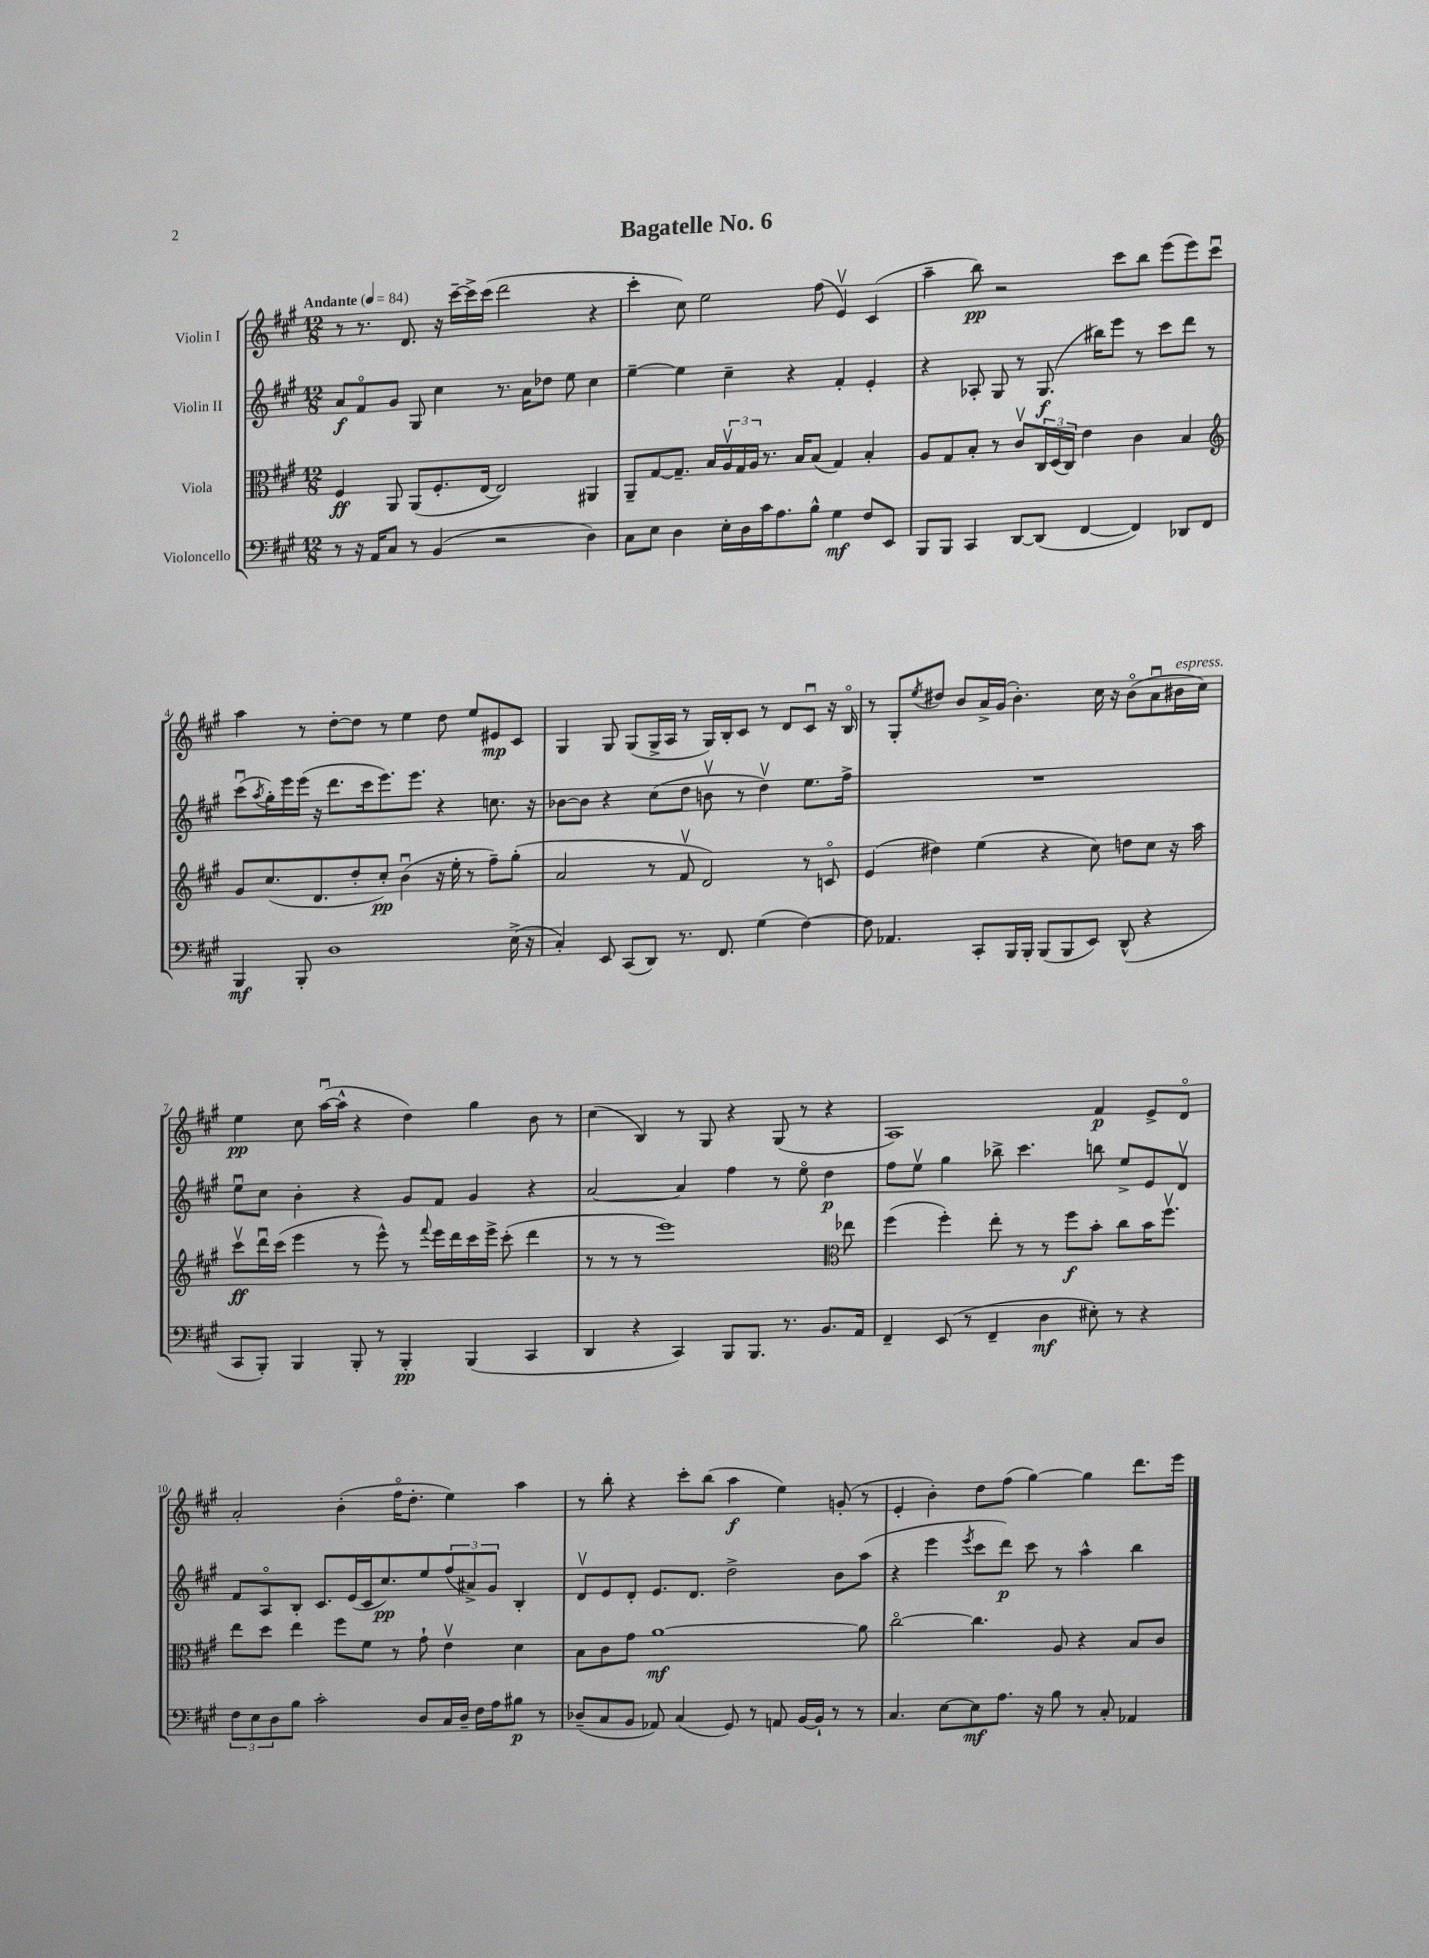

**kern	**dynam	**kern	**dynam	**kern	**dynam	**kern	**dynam
*part4	*part4	*part3	*part3	*part2	*part2	*part1	*part1
*staff4	*staff4	*staff3	*staff3	*staff2	*staff2	*staff1	*staff1
*I"Violoncello	*	*I"Viola	*	*I"Violin II	*	*I"Violin I	*
*clefF4	*	*clefC3	*	*clefG2	*	*clefG2	*
*k[f#c#g#]	*	*k[f#c#g#]	*	*k[f#c#g#]	*	*k[f#c#g#]	*
*M12/8	*	*M12/8	*	*M12/8	*	*M12/8	*
*MM84	*	*MM84	*	*MM84	*	*MM84	*
=1	=1	=1	=1	=1	=1	=1	=1
!	!	!	!	!	!	!LO:TX:a:B:t=Andante	!
8r	.	4F#/	ff	8a/L	f	8r	.
16r	.	.	.	8f#/	.	8.r	.
16AA/KL	.	.	.	.	.	.	.
8C#/J	.	8AA/	.	8g#/J	.	.	.
.	.	.	.	.	.	8.d/	.
8r	.	(8AA/L	.	8G#/	.	.	.
(4BB/	.	8.F#'/	.	4cc#\	.	16r	.
.	.	.	.	.	.	[16ccc#~\LL	.
.	.	.	.	.	.	16ccc#^\]	.
.	.	[16E/Jk	.	.	.	(16ccc#\JJ	.
2r	.	2E/])	.	8.r	.	2ddd\	.
.	.	.	.	16a\KL	.	.	.
.	.	.	.	8dd-X\J	.	.	.
.	.	.	.	8ee\	.	.	.
4D\)	.	4AA#X/	.	4cc#\	.	4r	.
=2	=2	=2	=2	=2	=2	=2	=2
8C#\L	.	8AA~/L	.	[4ee~\	.	4ccc#'\	.
8E\J	.	[8G#/	.	.	.	.	.
4D\	.	8.G#~/J]	.	4ee\]	.	8cc#\)	.
.	.	.	.	.	.	2ee\	.
.	.	16B/LL	.	.	.	.	.
16E'\LL	.	24Av/	.	4cc#~\	.	.	.
.	.	24G#/	.	.	.	.	.
16D\	.	.	.	.	.	.	.
.	.	24A/JJ	.	.	.	.	.
16c#\J	.	8.r	.	.	.	.	.
8.A\	.	.	.	.	.	.	.
.	.	.	.	4r	.	.	.
.	.	16B/KL	.	.	.	.	.
8B^^\J	.	(8B/J	.	.	.	(8ff#\	.
4G#\	mf	4G#/)	.	4f#'/	.	4ev/)	.
8F#/L	.	4B'/	.	4e'/	.	(4c#/	.
8EE/J	.	.	.	.	.	.	.
=3	=3	=3	=3	=3	=3	=3	=3
8BBB/L	.	8A/L	.	4r	.	4aa~\	.
8BBB/J	.	8G#/	.	.	.	.	.
4CC#/	.	8B'/J	.	8A-X'/	.	8bb\)	pp
.	.	8r	.	8G#/	.	2r	.
[8DD/L	.	8c#v/L	.	8r	.	.	.
(8DD/J]	.	24C#/L	.	(8.G#/	f	.	.
.	.	(24D/	.	.	.	.	.
.	.	24C#/JJ)	.	.	.	.	.
[4FF#/	.	4e\	.	.	.	.	.
.	.	.	.	16bb#X\KL)	.	.	.
.	.	.	.	8eee\J	.	8ccc#\L	.
4FF#/])	.	4c#\	.	8r	.	8bb\J	.
.	.	.	.	8ccc#\L	.	(8eee\L	.
8DD-X/L	.	4B/	.	8ddd\J	.	8eee\)	.
8FF#/J	.	.	.	8r	.	8ccc#u\J	.
!!LO:LB:g=z
=4	=4	=4	=4	=4	=4	=4	=4
*	*	*clefG2	*	*	*	*	*
4BBB/	mf	8g#/L	.	(8ccc#u\L	.	4aa\	.
.	.	.	.	8qaa/	.	.	.
.	.	(8.cc#/	.	16gg#'\L)	.	.	.
.	.	.	.	16eee\	.	.	.
8BBB'/	.	.	.	(16eee\JJ	.	8r	.
.	.	8.d/	.	16r	.	.	.
1D	.	.	.	8.ddd\L	.	[8dd'\L	.
.	.	8dd'/	.	.	.	8dd\J]	.
.	.	.	.	16ccc#\k	.	.	.
.	.	8cc#'/J)	pp	8.eee\)	.	8r	.
.	.	(4bu\	.	.	.	4ee\	.
.	.	.	.	8.eee\J	.	.	.
.	.	16r	.	4r	.	8dd\	.
.	.	16ee'\	.	.	.	.	.
.	.	8r	.	.	.	8ee/L	.
.	.	8ff#~\L)	.	8.ccn\	.	8e#X/	mp
(16E^\	.	(8gg#'\J	.	.	.	8c#/J	.
16r	.	.	.	16r	.	.	.
=5	=5	=5	=5	=5	=5	=5	=5
4C#'/)	.	2a/	.	[8b-X\L	.	4G#/	.
.	.	.	.	8b-\J]	.	.	.
8EE/	.	.	.	4r	.	8G#/	.
(8CC#/L	.	.	.	.	.	(8G#/L	.
8DD/J)	.	8r	.	(8cc#\L	.	16G#^/L	.
.	.	.	.	.	.	16A/JJ	.
8.r	.	8f#v/	.	8dd\J	.	8r	.
.	.	2d/)	.	8bnv\	.	16G#/LL)	.
8.FF#/	.	.	.	.	.	16B'/J	.
.	.	.	.	8r	.	8c#/J	.
(4G#\	.	.	.	4ddv\)	.	8r	.
.	.	.	.	.	.	8d/L	.
[4F#\)	.	8r	.	8.ee\L	.	8c#u/J	.
.	.	8cn/	.	.	.	16r	.
.	.	.	.	16ff#^\Jk	.	16B/	.
=6	=6	=6	=6	=6	=6	=6	=6
8F#\]	.	(4e/	.	1.r	.	8r	.
4.AA-X/	.	.	.	.	.	8G#'/L	.
.	.	.	.	.	.	8qee/	.
.	.	4dd#X\)	.	.	.	8dd#X/J	.
.	.	.	.	.	.	8b/L	.
8CC#'/L	.	(4ee\	.	.	.	16a^/L	.
.	.	.	.	.	.	(16g#/JJ	.
16BBB/L	.	.	.	.	.	4.b'\)	.
16BBB'/JJ	.	.	.	.	.	.	.
(8BBB/L	.	4r	.	.	.	.	.
8BBB/	.	.	.	.	.	.	.
8EE/J)	.	8cc#\)	.	.	.	16cc#\	.
.	.	.	.	.	.	16r	.
(8DD^^/	.	8ddn\L	.	.	.	(8b\L	.
4r	.	8cc#\J	.	.	.	8au\	.
!	!	!	!	!	!	!LO:TX:a:i:t=espress.	!
.	.	16r	.	.	.	16b#X\L	.
.	.	16aa\	.	.	.	16cc#\JJ)	.
!!LO:LB:g=z
=7	=7	=7	=7	=7	=7	=7	=7
8CC#/L	.	8ccc#v\L	ff	8eeu\L	.	4ee\	pp
8BBB'/J)	.	16dddu\L	.	8cc#\J	.	.	.
.	.	(16ccc#\JJ	.	.	.	.	.
4BBB/	.	4eee\	.	4b'\	.	8cc#\	.
.	.	.	.	.	.	([16aau\LL	.
.	.	.	.	.	.	16aa^^\JJ]	.
8BBB'/	.	8r	.	4r	.	4r	.
8r	.	8eee^^\)	.	.	.	.	.
4BBB'/	pp	8r	.	8g#/L	.	4dd\)	.
.	.	8qqfff#/	.	.	.	.	.
.	.	16eee\LL	.	8f#/J	.	.	.
.	.	16ddd\	.	.	.	.	.
(4BBB/	.	16ccc#\	.	4g#/	.	4gg#\	.
.	.	16eee^\JJ	.	.	.	.	.
.	.	(8ccc#'\	.	.	.	.	.
4CC#/	.	4ddd\	.	4r	.	8b\	.
.	.	.	.	.	.	8r	.
=8	=8	=8	=8	=8	=8	=8	=8
4DD/	.	8r	.	[2a/	.	(4cc#\	.
.	.	8r	.	.	.	.	.
4r	.	8r	.	.	.	4B/)	.
.	.	1eee)	.	.	.	.	.
4CC#/)	.	.	.	4a/]	.	8r	.
.	.	.	.	.	.	8G#/	.
8BBB/L	.	.	.	4ff#\	.	4r	.
8.BBB/J	.	.	.	.	.	.	.
.	.	.	.	8r	.	(8G#/	.
8.r	.	.	.	.	.	.	.
.	.	.	.	8ee\	.	8r	.
8.BB/L	.	.	.	4dd\	p	4r	.
*	*	*clefC3	*	*	*	*	*
.	.	8ee-X\	.	.	.	.	.
16AA/Jk	.	.	.	.	.	.	.
=9	=9	=9	=9	=9	=9	=9	=9
4FF#~/	.	(4ff#\	.	8ff#\L	.	1A)	.
.	.	.	.	8eev\J	.	.	.
(8EE/	.	4ff#'\)	.	4gg#\	.	.	.
8r	.	.	.	.	.	.	.
4FF#~/	.	8ee'\	.	8bb-X^\	.	.	.
.	.	8r	.	4.ccc#\	.	.	.
4D\	mf	8r	.	.	.	.	.
.	.	8ff#\L	f	.	.	.	.
8E#X'\)	.	8b'\J	.	8bbn\	.	4f#/	p
8r	.	8cc#\L	.	8ee^/L	.	.	.
4r	.	16b\K	.	8e/	.	8e^/L	.
.	.	8.ff#v\J	.	.	.	.	.
.	.	.	.	8dv/J	.	8d/J	.
!!LO:LB:g=z
=10	=10	=10	=10	=10	=10	=10	=10
12F#\L	.	8ee\L	.	8f#/L	.	2a'/	.
12E\	.	.	.	.	.	.	.
.	.	8dd\J	.	8A/	.	.	.
12D\	.	.	.	.	.	.	.
8B\J	.	4ee\	.	8B'/J	.	.	.
2c#'\	.	.	.	8.c#/L	.	.	.
.	.	8ff#\L	.	.	.	(4b'\	.
.	.	.	.	(16e/L	.	.	.
.	.	8f#\J	.	16c#/J	.	.	.
.	.	.	.	8.cc#/)	pp	.	.
.	.	8r	.	.	.	16ff#\KL	.
.	.	.	.	.	.	8.dd'\J	.
8D/L	.	8g#`\	.	8ee/	.	.	.
16C#/L	.	4ev\	.	(12ff#/	.	4ee\)	.
16D~/JJ	.	.	.	.	.	.	.
.	.	.	.	12a#X^/)	.	.	.
16F#\LL	.	.	.	.	.	.	.
.	.	.	.	12g#/J	.	.	.
16A\J	.	.	.	.	.	.	.
8B#X\J	p	4d\	.	4B'/	.	4aa\	.
8r	.	.	.	.	.	.	.
=11	=11	=11	=11	=11	=11	=11	=11
(8D-X~/L	.	8B\L	.	8dv/L	.	8r	.
8C#/	.	8c#\	.	8e/	.	8bb'\	.
8BB/J	.	8g#\J	.	8d'/J	.	4r	.
8AA-X/)	.	[1a	mf	8.e/L	.	.	.
(4C#/	.	.	.	.	.	8ccc#'\L	.
.	.	.	.	8.d/J	.	.	.
.	.	.	.	.	.	(8bb\J	.
8GG#/)	.	.	.	2dd^\	.	4aa\	f
8r	.	.	.	.	.	.	.
8AAn/	.	.	.	.	.	4ee\)	.
[16BB/LL	.	.	.	.	.	.	.
16BB`/JJ]	.	.	.	.	.	.	.
8r	.	.	.	8b\L	.	(8gn'/	.
8r	.	8a\]	.	(8aa\J	.	8r	.
=12	=12	=12	=12	=12	=12	=12	=12
4.C#/	.	[2cc#\	.	4r	.	4e'/	.
.	.	.	.	4eee\	.	4b'\)	.
[8E\L	.	.	.	.	.	.	.
.	.	.	.	8qeee/	.	.	.
8E\]	mf	4.cc#\]	.	8ccc#\L	.	8dd\L	.
8.A\J	.	.	.	8ddd\J)	p	(8ff#\J	.
.	.	.	.	8ccc#\	.	[4gg#\)	.
16r	.	.	.	.	.	.	.
8B\	.	8A/	.	8r	.	.	.
8r	.	4r	.	4aa^^\	.	4gg#\]	.
8C#'/	.	.	.	.	.	.	.
4AA-X/	.	8B/L	.	4bb\	.	8.ddd\L	.
.	.	8c#/J	.	.	.	.	.
.	.	.	.	.	.	16eee\Jk	.
==	==	==	==	==	==	==	==
*-	*-	*-	*-	*-	*-	*-	*-
